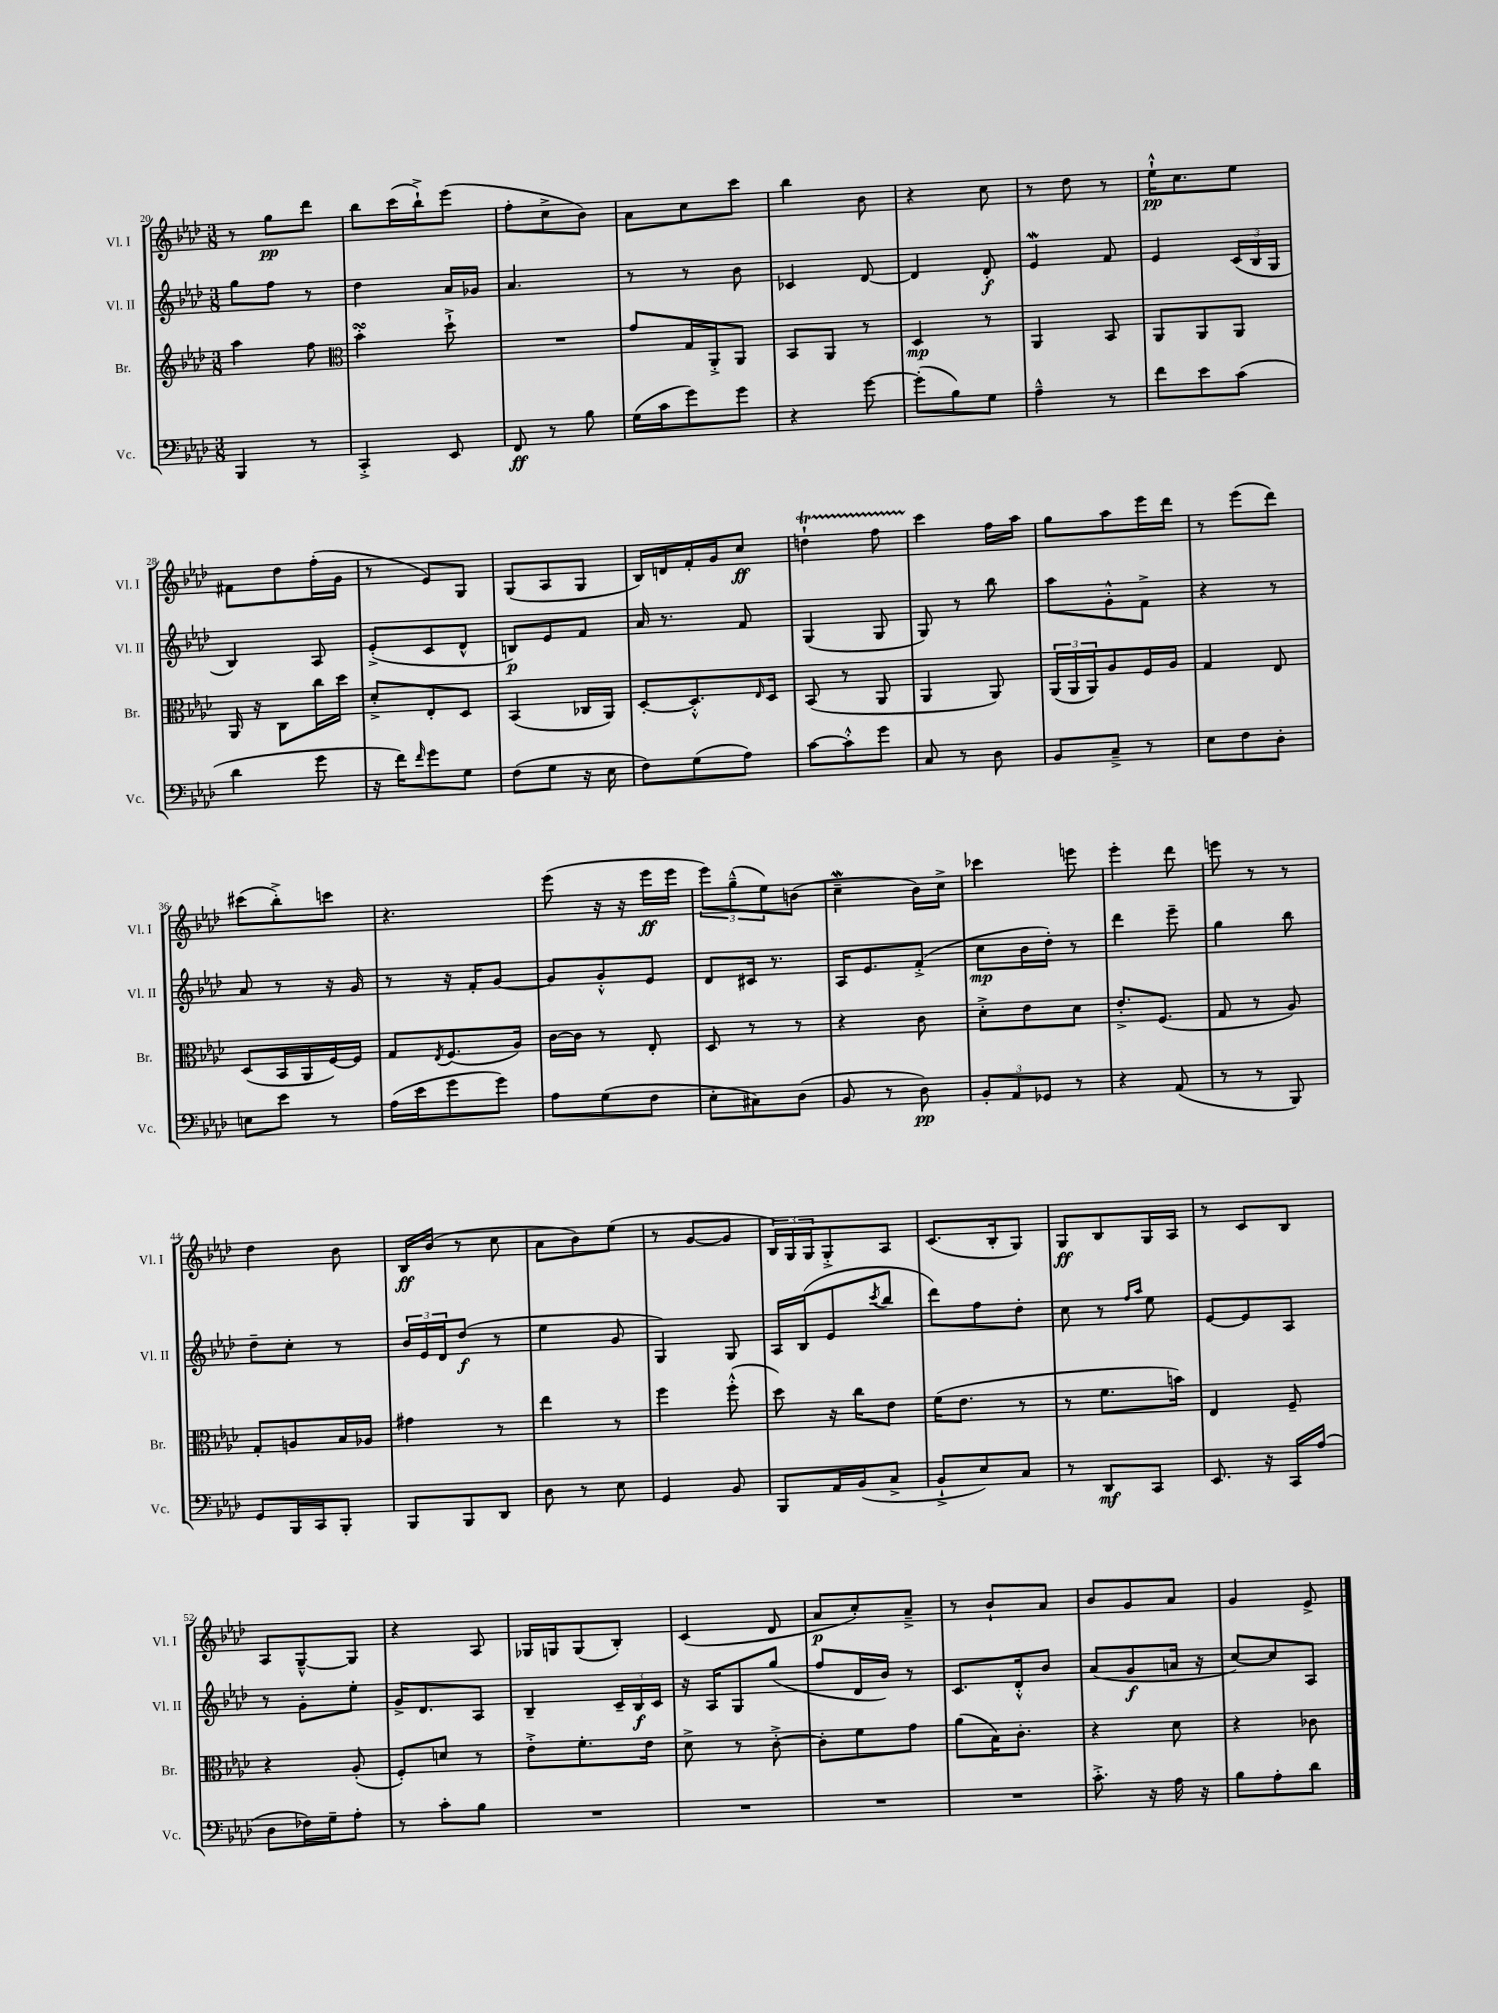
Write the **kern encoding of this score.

**kern	**dynam	**kern	**dynam	**kern	**dynam	**kern	**dynam
*part4	*part4	*part3	*part3	*part2	*part2	*part1	*part1
*staff4	*staff4	*staff3	*staff3	*staff2	*staff2	*staff1	*staff1
*I"Vc.	*	*I"Br.	*	*I"Vl. II	*	*I"Vl. I	*
*I'Vc.	*	*I'Br.	*	*I'Vl. II	*	*I'Vl. I	*
*clefF4	*	*clefG2	*	*clefG2	*	*clefG2	*
*k[b-e-a-d-]	*	*k[b-e-a-d-]	*	*k[b-e-a-d-]	*	*k[b-e-a-d-]	*
*M3/8	*	*M3/8	*	*M3/8	*	*M3/8	*
=20	=20	=20	=20	=20	=20	=20	=20
4BBB-/	.	4aa-\	.	8gg\L	.	8r	.
.	.	.	.	8ff\J	.	8gg\L	pp
8r	.	8ff\	.	8r	.	8ddd-\J	.
=21	=21	=21	=21	=21	=21	=21	=21
*	*	*clefC3	*	*	*	*	*
4CC'^/	.	4b-sSSS'\	.	4dd-\	.	8bb-\L	.
.	.	.	.	.	.	(16ccc\L	.
.	.	.	.	.	.	16bb-`^\J)	.
8EE-/	.	8dd-`^\	.	16a-/LL	.	(8eee-\J	.
.	.	.	.	16g-X/JJ	.	.	.
=22	=22	=22	=22	=22	=22	=22	=22
8FF/	ff	4.r	.	4.a-/	.	8ff'\L	.
8r	.	.	.	.	.	8cc^\	.
8B-\	.	.	.	.	.	8b-\J)	.
=23	=23	=23	=23	=23	=23	=23	=23
(16G\LL	.	8g/L	.	8r	.	8a-\L	.
16c\J	.	.	.	.	.	.	.
8g\)	.	16G/L	.	8r	.	8cc\	.
.	.	16AA-'^/J	.	.	.	.	.
8g\J	.	8AA-/J	.	8b-\	.	8ccc\J	.
=24	=24	=24	=24	=24	=24	=24	=24
4r	.	8BB-/L	.	4c-X/	.	4bb-\	.
.	.	8AA-/J	.	.	.	.	.
[8g\	.	8r	.	[8d-/	.	8b-\	.
=25	=25	=25	=25	=25	=25	=25	=25
(8g'\L]	.	4D-/	mp	4d-/]	.	4r	.
8B-\)	.	.	.	.	.	.	.
8G\J	.	8r	.	8d-'/	f	8cc\	.
=26	=26	=26	=26	=26	=26	=26	=26
4A-~^^\	.	4AA-/	.	4e-W/	.	8r	.
.	.	.	.	.	.	8dd-\	.
8r	.	8BB-/	.	8f/	.	8r	.
=27	=27	=27	=27	=27	=27	=27	=27
8f\L	.	8AA-/L	.	4e-/	.	16ee-`^^\KL	pp
.	.	.	.	.	.	8.cc\	.
8e-\	.	8AA-/	.	.	.	.	.
(8c\J	.	8AA-/J	.	(24c/LL	.	8ee-\J	.
.	.	.	.	24B-/	.	.	.
.	.	.	.	24G/JJ	.	.	.
!!LO:LB:g=z
=28	=28	=28	=28	=28	=28	=28	=28
4d-\	.	16AA-/	.	4B-/)	.	8f#X\L	.
.	.	16r	.	.	.	.	.
.	.	8C\L	.	.	.	8dd-\	.
8g\	.	16cc\L	.	8A-/	.	(16ff'\L	.
.	.	16dd-\JJ	.	.	.	16g\JJ	.
=29	=29	=29	=29	=29	=29	=29	=29
16r	.	8d-'^/L	.	(8e-'^/L	.	8r	.
16f\KL)	.	.	.	.	.	.	.
16qqf/	.	.	.	.	.	.	.
8g\	.	8E-'/	.	8c/	.	8e-/L)	.
8G\J	.	8D-/J	.	8d-^^/J	.	8G/J	.
=30	=30	=30	=30	=30	=30	=30	=30
(8F\L	.	(4BB-/	.	8Bn/L)	p	(8G/L	.
8G\J	.	.	.	8e-/	.	8A-/	.
16r	.	16C-X/LL	.	8f/J	.	8G/J	.
16E-\	.	16AA-/JJ)	.	.	.	.	.
=31	=31	=31	=31	=31	=31	=31	=31
8F\L)	.	[8D-'/L	.	16a-/	.	16B-/LL)	.
.	.	.	.	8.r	.	16dn/	.
(8G\	.	8.D-'^^/]	.	.	.	16f'/	.
.	.	.	.	.	.	16g/J	.
8A-\J)	.	.	.	8f/	.	8cc/J	ff
.	.	16qqE-/	.	.	.	.	.
.	.	16D-/Jk	.	.	.	.	.
=32	=32	=32	=32	=32	=32	=32	=32
[8c\L	.	(8BB-/	.	(4G/	.	4ddnt`\	.
8c'^^\]	.	8r	.	.	.	.	.
8g\J	.	8AA-/	.	8G/	.	8ffTTT\	.
=33	=33	=33	=33	=33	=33	=33	=33
8C/	.	4AA-/	.	8G/)	.	4ccc\	.
8r	.	.	.	8r	.	.	.
8D-\	.	8AA-/)	.	8bb-\	.	16ff\LL	.
.	.	.	.	.	.	16aa-\JJ	.
=34	=34	=34	=34	=34	=34	=34	=34
8BB-/L	.	(24AA-/LL	.	8aa-\L	.	8gg\L	.
.	.	24AA-/	.	.	.	.	.
.	.	24AA-/J)	.	.	.	.	.
8C~^/J	.	8A-/	.	8g'^^\	.	8aa-\	.
8r	.	16F/L	.	8f^\J	.	16eee-\L	.
.	.	16A-/JJ	.	.	.	16ddd-\JJ	.
=35	=35	=35	=35	=35	=35	=35	=35
8E-\L	.	4G/	.	4r	.	8r	.
8F\	.	.	.	.	.	(8eee-\L	.
8D-'\J	.	8E-/	.	8r	.	8ddd-\J)	.
!!LO:LB:g=z
=36	=36	=36	=36	=36	=36	=36	=36
8En\L	.	(8D-/L	.	8a-/	.	(8ccc#X\L	.
8e-\J	.	16BB-/L	.	8r	.	8bb-'^\)	.
.	.	16AA-/	.	.	.	.	.
8r	.	[16F/)	.	16r	.	8cccn\J	.
.	.	16F/JJ]	.	16g/	.	.	.
=37	=37	=37	=37	=37	=37	=37	=37
(16A-\LL	.	8G/L	.	8r	.	4.r	.
16e-\J	.	.	.	.	.	.	.
.	.	8qE-/	.	.	.	.	.
8g\	.	(8.F/	.	16r	.	.	.
.	.	.	.	16f'/KL	.	.	.
8g\J)	.	.	.	[8g/J	.	.	.
.	.	16A-/Jk)	.	.	.	.	.
=38	=38	=38	=38	=38	=38	=38	=38
8A-\L	.	[16c\LL	.	8g/L]	.	(8eee-\	.
.	.	16c\JJ]	.	.	.	.	.
(8G\	.	8r	.	8g'^^/	.	16r	.
.	.	.	.	.	.	16r	.
8F\J	.	8E-'/	.	8e-/J	.	16eee-\LL	ff
.	.	.	.	.	.	16eee-\JJ	.
=39	=39	=39	=39	=39	=39	=39	=39
8E-'\L	.	8D-/	.	8d-/L	.	12eee-\L)	.
.	.	.	.	.	.	(12gg~^^\	.
8C#X\)	.	8r	.	16c#X/Jk	.	.	.
.	.	.	.	.	.	12ee-\)	.
.	.	.	.	8.r	.	.	.
(8D-\J	.	8r	.	.	.	(8bn\J	.
=40	=40	=40	=40	=40	=40	=40	=40
8BB-/	.	4r	.	16A-/KL	.	4ccW~\	.
.	.	.	.	8.e-/	.	.	.
8r	.	.	.	.	.	.	.
8D-\)	pp	8c\	.	(8f'^/J	.	16b-\LL)	.
.	.	.	.	.	.	16cc^\JJ	.
=41	=41	=41	=41	=41	=41	=41	=41
12BB-'/L	.	8d-'^\L	.	8cc\L	mp	4ccc-X\	.
12AA-/	.	.	.	.	.	.	.
.	.	8e-\	.	16b-\L	.	.	.
12GG-X/J	.	.	.	.	.	.	.
.	.	.	.	16dd-'\JJ)	.	.	.
8r	.	8d-\J	.	8r	.	8eeen\	.
=42	=42	=42	=42	=42	=42	=42	=42
4r	.	8.e-'^/L	.	4ddd-\	.	4eee-'\	.
.	.	(8.F/J	.	.	.	.	.
(8AA-/	.	.	.	8eee-~\	.	8ddd-\	.
=43	=43	=43	=43	=43	=43	=43	=43
8r	.	8G/	.	4gg\	.	8eeen\	.
8r	.	8r	.	.	.	8r	.
8BBB-/)	.	8A-/)	.	8bb-\	.	8r	.
!!LO:LB:g=z
=44	=44	=44	=44	=44	=44	=44	=44
8GG/L	.	8G'/L	.	8dd-~\L	.	4dd-\	.
16BBB-/L	.	8An/	.	8cc'\J	.	.	.
16CC/J	.	.	.	.	.	.	.
8BBB-'/J	.	16B-/L	.	8r	.	8b-\	.
.	.	16A-X/JJ	.	.	.	.	.
=45	=45	=45	=45	=45	=45	=45	=45
8BBB-/L	.	4g#X\	.	24b-/LL	.	16B-/LL	ff
.	.	.	.	24e-/	.	.	.
.	.	.	.	.	.	(16b-/JJ	.
.	.	.	.	24d-/J	.	.	.
8BBB-/	.	.	.	(8dd-/J	f	8r	.
8DD-/J	.	8r	.	8r	.	8cc\	.
=46	=46	=46	=46	=46	=46	=46	=46
8D-\	.	4ee-\	.	4ee-\	.	8a-\L	.
8r	.	.	.	.	.	8b-\)	.
8E-\	.	8r	.	8g/	.	(8ee-\J	.
=47	=47	=47	=47	=47	=47	=47	=47
4GG/	.	4ff\	.	4G/)	.	8r	.
.	.	.	.	.	.	[8g/L	.
8BB-/	.	(8ff'^^\	.	8G/	.	8g/J]	.
=48	=48	=48	=48	=48	=48	=48	=48
8BBB-/L	.	8dd-\)	.	16A-/LL	.	24B-/LL)	.
.	.	.	.	.	.	24G/	.
.	.	.	.	(16B-/J	.	.	.
.	.	.	.	.	.	24G/J	.
16AA-/L	.	16r	.	8e-/	.	8G'^/	.
(16BB-/J	.	16cc\KL	.	.	.	.	.
.	.	.	.	8qccc/	.	.	.
8C^/J	.	8e-\J	.	8bb-/J	.	8A-/J	.
=49	=49	=49	=49	=49	=49	=49	=49
8BB-`^/L	.	(16f\KL	.	8ddd-\L)	.	(8.c/L	.
.	.	8.e-\J	.	.	.	.	.
8E-/)	.	.	.	8ff\	.	.	.
.	.	.	.	.	.	16B-'/k	.
8C/J	.	8r	.	8dd-'\J	.	8G/J)	.
=50	=50	=50	=50	=50	=50	=50	=50
8r	.	8r	.	8cc\	.	8G/L	ff
8DD-/L	mf	8.f\L	.	8r	.	8B-/	.
.	.	.	.	16qqff/LL	.	.	.
.	.	.	.	16qqaa-/JJ	.	.	.
8CC/J	.	.	.	8ee-\	.	16G/L	.
.	.	16bn\Jk)	.	.	.	16A-/JJ	.
=51	=51	=51	=51	=51	=51	=51	=51
8.EE-/	.	4E-/	.	[8e-/L	.	8r	.
.	.	.	.	8e-/]	.	8c/L	.
16r	.	.	.	.	.	.	.
16CC/LL	.	8F~/	.	8A-/J	.	8B-/J	.
(16A-/JJ	.	.	.	.	.	.	.
!!LO:LB:g=z
=52	=52	=52	=52	=52	=52	=52	=52
8D-\L	.	4r	.	8r	.	8A-/L	.
16F-X\L)	.	.	.	8g'\L	.	[8G~^^/	.
16G~\J	.	.	.	.	.	.	.
8A-'\J	.	(8A-'/	.	8ee-'\J	.	8G/J]	.
=53	=53	=53	=53	=53	=53	=53	=53
8r	.	8F'/L)	.	16g^/KL	.	4r	.
.	.	.	.	8.d-/	.	.	.
8c'\L	.	8dn/J	.	.	.	.	.
8B-\J	.	8r	.	8A-/J	.	8A-/	.
=54	=54	=54	=54	=54	=54	=54	=54
4.r	.	8e-'^\L	.	4B-~/	.	16G-X/LL	.
.	.	.	.	.	.	16Gn/J	.
.	.	8.f'\	.	.	.	(8G/	.
.	.	.	.	24c~/LL	.	8B-'/J)	.
.	.	.	.	24B-/	f	.	.
.	.	16e-\Jk	.	.	.	.	.
.	.	.	.	24c/JJ	.	.	.
=55	=55	=55	=55	=55	=55	=55	=55
4.r	.	8d-^\	.	16r	.	(4c/	.
.	.	.	.	16A-/KL	.	.	.
.	.	8r	.	8G/	.	.	.
.	.	[8c'^\	.	(8gg/J	.	8d-/	.
=56	=56	=56	=56	=56	=56	=56	=56
4.r	.	8c'\L]	.	8ff/L	.	8a-/L	p
.	.	8f\	.	16d-/L	.	8cc'/)	.
.	.	.	.	16b-/JJ)	.	.	.
.	.	8g\J	.	8r	.	8a-~^/J	.
=57	=57	=57	=57	=57	=57	=57	=57
4.r	.	(8a-\L	.	8.c/L	.	8r	.
.	.	16B-\K)	.	.	.	8b-`/L	.
.	.	8.c'\J	.	16d-'^^/k	.	.	.
.	.	.	.	8b-/J	.	8a-/J	.
=58	=58	=58	=58	=58	=58	=58	=58
8.c'^\	.	4r	.	(8a-/L	.	8b-/L	.
.	.	.	.	8g/	f	8g/	.
16r	.	.	.	.	.	.	.
16A-\	.	8d-\	.	16an/Jk	.	8a-/J	.
16r	.	.	.	16r	.	.	.
=59	=59	=59	=59	=59	=59	=59	=59
8B-\L	.	4r	.	[8cc/L)	.	4g/	.
8A-'\	.	.	.	8cc/]	.	.	.
8d-\J	.	8c-X\	.	8A-/J	.	8e-^/	.
==	==	==	==	==	==	==	==
*-	*-	*-	*-	*-	*-	*-	*-
